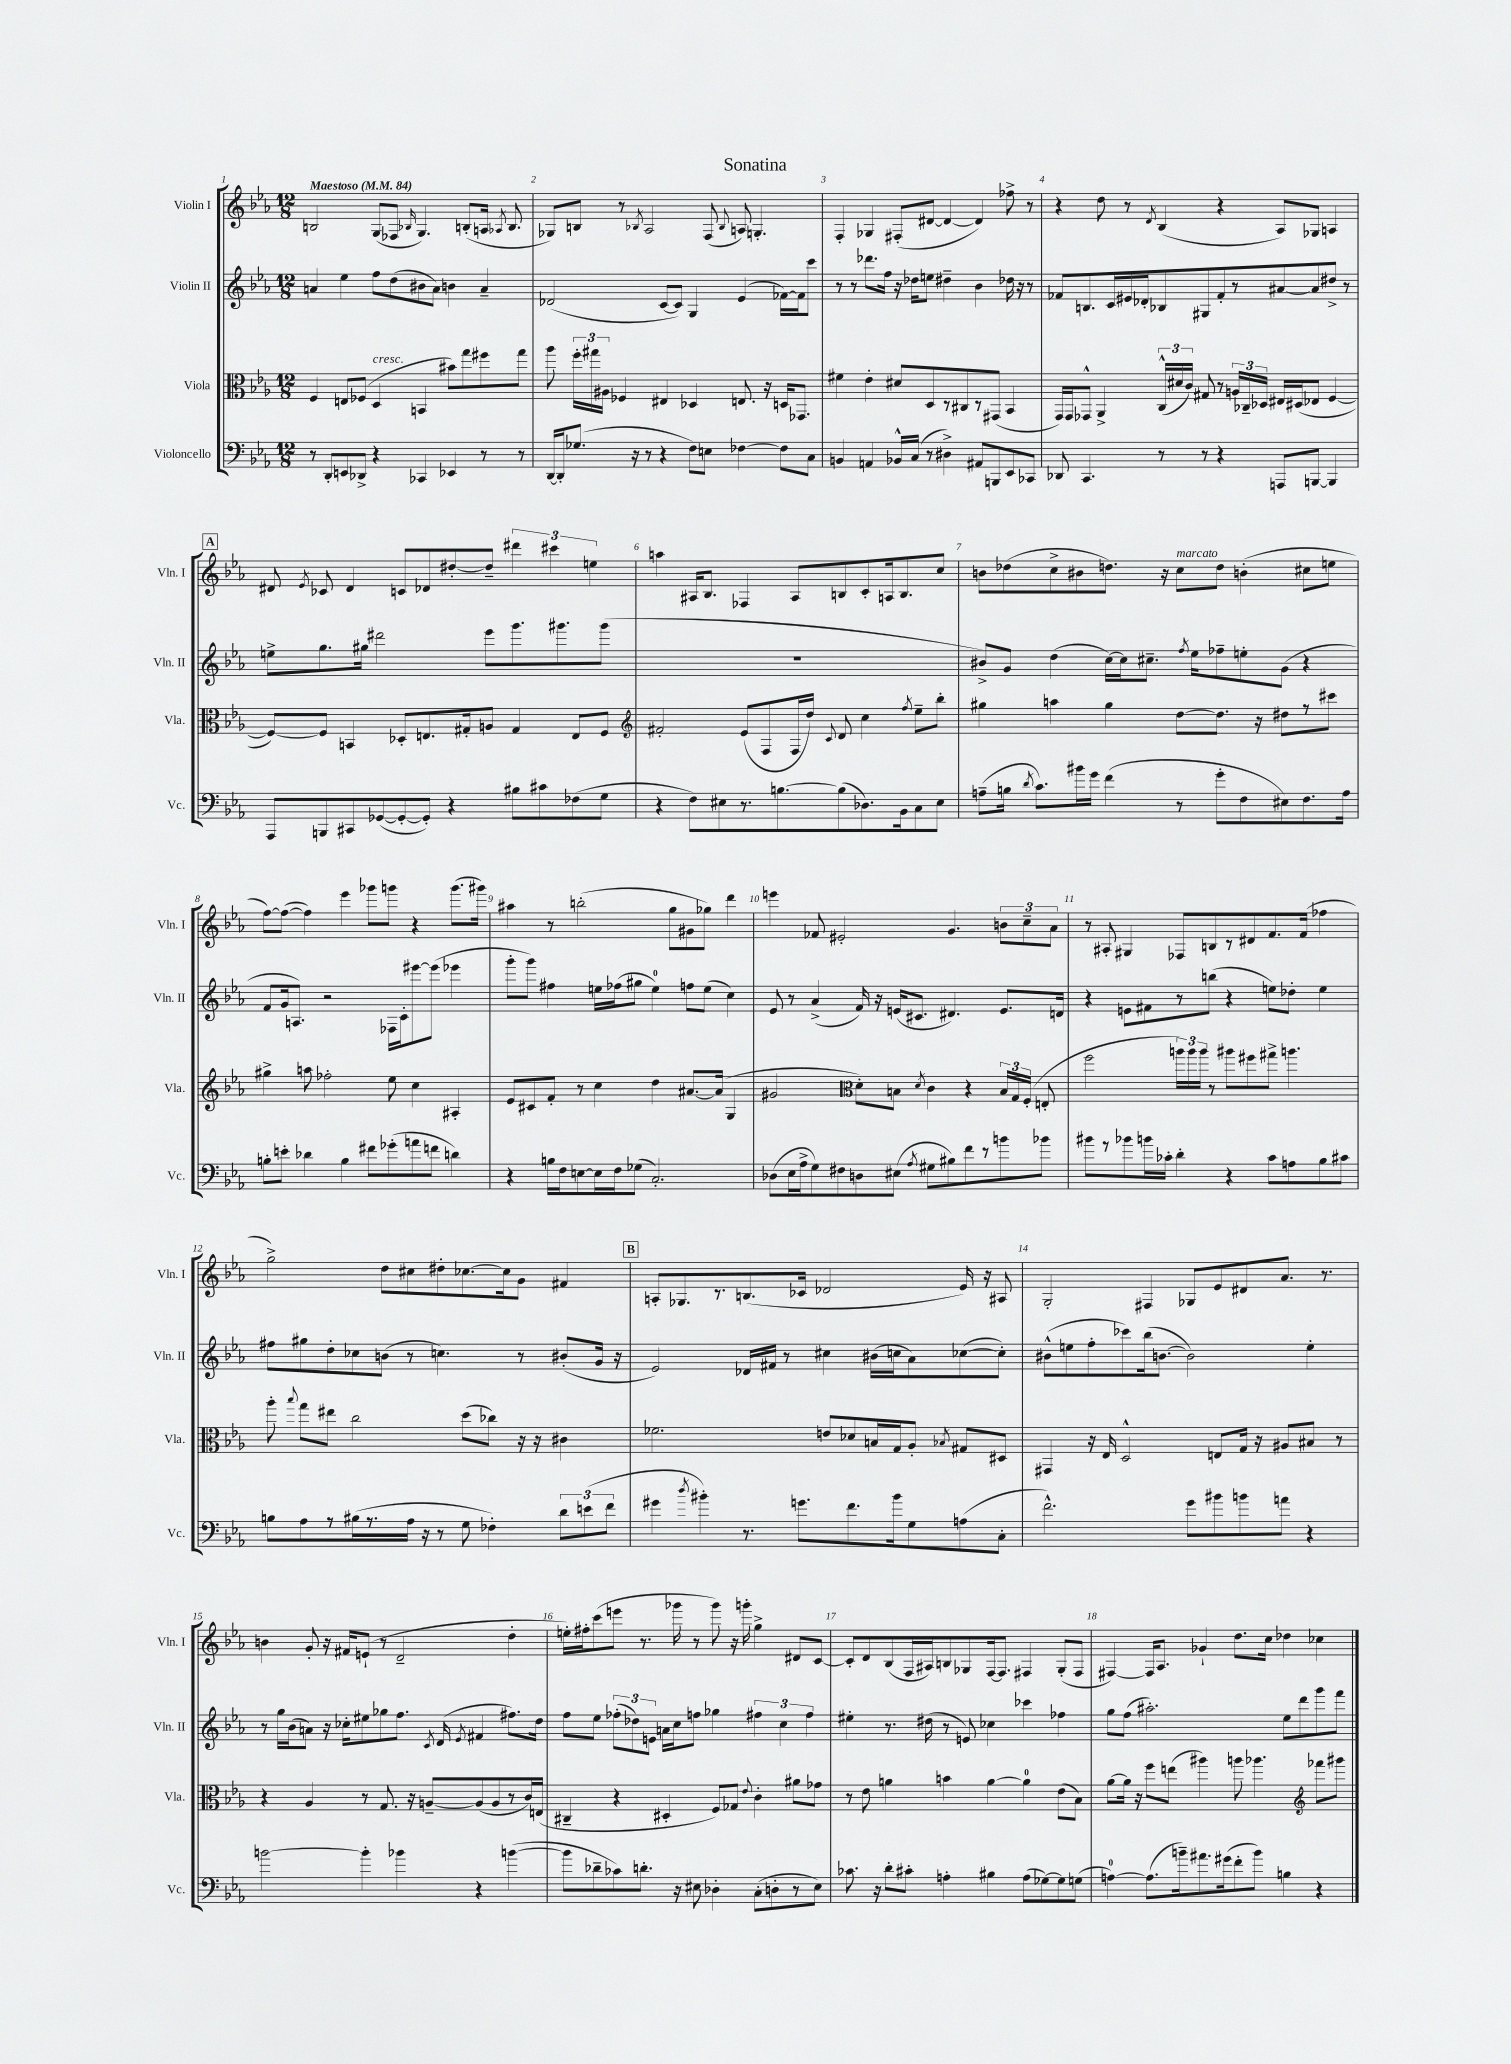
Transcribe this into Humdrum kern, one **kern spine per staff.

**kern	**kern	**kern	**kern
*part4	*part3	*part2	*part1
*staff4	*staff3	*staff2	*staff1
*I"Violoncello	*I"Viola	*I"Violin II	*I"Violin I
*I'Vc.	*I'Vla.	*I'Vln. II	*I'Vln. I
*clefF4	*clefC3	*clefG2	*clefG2
*k[b-e-a-]	*k[b-e-a-]	*k[b-e-a-]	*k[b-e-a-]
*M12/8	*M12/8	*M12/8	*M12/8
*MM84	*MM84	*MM84	*MM84
=1	=1	=1	=1
!	!	!	!LO:TX:a:B:t=Maestoso
8r	4F/	4an/	2Bn/
8DD'/L	.	.	.
8EEn/	8En/L	4ee-\	.
8DD-X^/J	(8F-X/J	.	.
!	!LO:TX:a:i:t=cresc.	!	!
4r	4D/	8ff\L	(8G/L
.	.	(8dd\	8F-X/J
.	.	.	16qqB-X/
4CC-X/	4BBn/	8b#X\	4.G/)
.	.	8a\J)	.
4EE-X/	8b#X\L)	4bn\	.
.	8gg\	.	(8Bn'/L
8r	8ff#X\	4a~/	16An/Jk
.	.	.	8qA-X/
.	.	.	8.B/
8r	8gg\J	.	.
=2	=2	=2	=2
[16DD/LL	8aa-\	(2d-X/	8G-X/L)
16DD'/J]	.	.	.
(8.G-X/J	24ff'\LL	.	8Bn/J
.	24gg#X\	.	.
.	24A#X\JJ	.	.
.	4F-X/	.	8r
16r	.	.	.
.	.	.	8qB-X/
8r	.	.	2A-/
4r	4E#X/	[8c/L	.
.	.	8c/J])	.
8F\L)	4D-X/	4G/	.
8En\J	.	.	(8F/
.	.	.	8qqB-/
[4F-X\	8.En/	(4e-/	8An/)
.	.	.	4.Gn'/
.	16r	.	.
8F-\L]	16Dn/KL	[16f-X\LL)	.
.	8.GG-X/J	16f-\J]	.
8C\J	.	8ccc\J	.
=3	=3	=3	=3
4BBn/	4f#X\	8r	4F'/
.	.	8r	.
4AAn/	4e-'\	8.ddd-X\L	4G-X/
.	.	16ff\Jk	.
16BB-X^^/LL	8d#X/L	16r	(8F#X'/L
(16C/JJ	.	16dd-X\KL	.
8r	8D/	8een\J	[8d#X/J
4D#X^\)	8r	4dd#X~\	4d#/_
.	8C#X/	.	.
8AA#X/L	8r	4b-\	4d#/])
8BBBn/	(8GG#X/J	.	.
8EE-/	4BB-/	16dd-X\	8ff-X^\
.	.	16r	.
8CC-X/J	.	8r	8r
=4	=4	=4	=4
8DD-X/	16GG/LL)	8f-X/L	4r
.	16GG/J	.	.
4.CC/	8GG-X^^/J	8.Bn/	.
.	4AA-^/	.	8dd\
.	.	16c/L	.
.	.	16e#X/	8r
.	.	16d-X'/J	.
.	.	.	8qd/
8r	(24C^^/LL	8B-X/	(4B-/
.	24d#X/	.	.
.	24c/JJ)	.	.
8r	8G#X/	8G#X/	.
4r	8r	8f-'/	4r
.	24An/LL	8r	.
.	24C-X~/	.	.
.	24D-X/JJ	.	.
8AAAn/L	16E#X/LL	[8a#X/	8A-/L)
.	(16D#X/J	.	.
[8BBBn/J	8E-X/J	8a#/]	8G-X/J
4BBB/]	[4F/	8dd#X^/J	4An/
.	.	8r	.
!!LO:LB:g=z
!!LO:REH:place=s1:t=A
=5	=5	=5	=5
8AAA-/L	8F/L_)	8een^\L	8d#X/
.	.	.	8qe-/
8BBBn/	8F/J]	8.gg\	8c-X/
8CC#X/	4BBn/	.	4d#/
.	.	16gg#X\Jk	.
([8GG-X/	.	2ddd#X\	.
8GG-'/_	8D-X'/L	.	8cn/L
8GG-'/J])	8.En/	.	8d-X/
4r	.	.	[8dd#X'/
.	16G#X'/k	.	.
.	8An/J	8eee-\L	8dd#~/J]
8B#X\L	4G#/	8.ggg\	6ddd#X\
8c#X\	.	.	.
.	.	.	6ccc#X\
.	.	8.ggg#X\	.
(8F-X\	8E/L	.	.
.	.	.	6een\
8G\J	8F/J	(8ggg#\J	.
=6	=6	=6	=6
*	*clefG2	*	*
4r	2f#X'/	1.r	4aan\
8F\L)	.	.	16A#X/KL
.	.	.	8.B-/J
8E#X\	.	.	.
8.r	(8e-/L	.	4F-X/
.	8F/	.	.
[8.Bn\	.	.	.
.	16F/L	.	8A#/L
.	16dd/JJ)	.	.
.	8qqc/	.	.
(8B\]	8d/	.	8Bn/
8.D-X\)	4cc\	.	8c'/
.	.	.	16An/k
16BB-\k	.	.	8.B/
.	8qff/	.	.
8C\	8ee-~\L	.	.
8E#\J	8bb-'\J	.	8cc/J
=7	=7	=7	=7
(8An~\L	4gg#X\	8b#X^/L)	8bn\L
16Bn\Jk	.	8g/J	(8dd-X\
8qd/	.	.	.
8.c\L)	.	.	.
.	4aan\	(4dd\	8cc^\
16b#X\L	.	.	8b#X\
16g\JJ	.	.	.
(4f\	4gg#\	[16cc\LL)	8.ddn\J)
.	.	16cc\J]	.
.	.	8.cc#X~\J	.
.	.	.	16r
!	!	!	!LO:TX:a:i:t=marcato
8r	[8dd\L	.	8cc\L
.	.	8qff/	.
.	.	16ee-\KL	.
8g'\L	8.dd\J]	8ff-X~\	8dd\J
8F\	.	8een'\	(4bn'\
.	16r	.	.
8E#X\)	8dd#X\L	(8g\J	.
8.F\	8r	4r	8cc#X\L
.	8ccc#X\J	.	8een\J
16A\Jk	.	.	.
!!LO:LB:g=z
=8	=8	=8	=8
8Bn'\L	4gg#X^\	8f/L	[8ff\L)
8en'\J	.	16g/k	(8ff\J_
.	.	8.An/J)	.
4d-X\	8aan\	.	4ff\])
.	2ff-X'\	2r	.
4B\	.	.	4eee-\
8f#X\L	.	.	8ggg-X\L
(8g-X'\	8ee-\	16F-X\LL	8gggn\J
.	.	16c'\J	.
8an\	4cc\	[8eee#X\	4r
8fn\J	.	(8eee#\J]	.
4dn\)	4A#X'/	4eee-X\	(8.ggg\L
.	.	.	16ggg#X\Jk)
=9	=9	=9	=9
4r	8e-/L	8ggg'\L	4aa#X\
.	8c#X/	8ggg\J)	.
16Bn\LL	8f'/J	4ff#X\	8r
16F\J	.	.	.
[8En\	8r	.	(2bbn'\
16E\L]	4cc\	16een\LL	.
16F\J	.	(16ff-X\J	.
(8G-X\J	.	8gg#X\J	.
2.C'/)	4dd\	4ee\)	.
.	.	.	8gg\L
.	[8.a#X/L	8ffn\L	8g#X\
.	.	(8ee\J	8gg-X\J)
.	(16a#/Jk]	.	.
.	4G/	4cc\)	4ddd\
=10	=10	=10	=10
(8D-X\L	2g#X/	8e-/	4eeen\
16E-\L	.	8r	.
16A-^\J	.	.	.
8G\)	.	(4a-^/	8f-X/
8F#X\	.	.	2e#X'/
*	*clefC3	*	*
8Dn\	8d'\L)	16f/)	.
.	.	16r	.
(8E#X\J	8Bn\J	(16en/KL	.
.	.	8.c#X/J	.
8qA-/	8qd/	.	.
8G#X\L	4c\	.	.
8B#X\)	.	4.d#X/)	4.g/
8f\	4r	.	.
8r	.	.	.
8bn\	24B/LL	8.e/L	12bn\L
.	24G/	.	.
.	(24F'/JJ	.	12cc~\
8b-X\J	8En'/	.	.
.	.	.	12a-\J
.	.	16dn/Jk	.
=11	=11	=11	=11
8b#X\L	2ff\	4r	8r
8r	.	.	8A#X'/
8b-X\	.	8en\L	4G#X/
16bn\L	.	8f#X\	.
16c-X'\JJ	.	.	.
4d'\	24aan\LL)	8r	8F-X/L
.	24aa\	.	.
.	24aa\JJ	.	.
.	8r	(8bbn\J	8Bn/
4r	8aa#X\L	4r	8r
.	8ff#X\	.	8d#X/
8c-\L	8gg#X^\J	8een\L)	8.f/
8An\	4.aan\	8dd-X'\J	.
.	.	.	(16f/Jk
8B-\	.	4ee\	4ff-X\
8c#X\J	.	.	.
!!LO:LB:g=z
=12	=12	=12	=12
8Bn\L	8aa-'\	8ff#X\L	2gg^\)
.	8qqbb-/	.	.
8A-\	8gg\L	8gg#X\	.
8r	8ee#X\J	8dd'\	.
(16B#X\L	2cc\	8cc-X\	.
8.r	.	.	.
.	.	(8bn\J	8dd\L
16A-\JJ	.	8r	8cc#X\
16r	.	.	.
8r	.	4.ccn\)	8dd#X'\
8G\	(8dd\L	.	[8.cc-X\
4F-X'\)	8cc-X\J)	.	.
.	.	.	16cc-\k]
.	16r	8r	8g\J
.	16r	.	.
12d\L	4c#X\	(8b#X'/L	4f#X/
(12en\	.	.	.
.	.	16g/Jk	.
12f\J	.	.	.
.	.	16r	.
!!LO:REH:place=s1:t=B
=13	=13	=13	=13
4g#X\	2.f-X\	2e-/)	8An'/L
.	.	.	8.G-X/
8qdd/	.	.	.
4b#X'\)	.	.	.
.	.	.	8.r
8.r	.	16d-X/LL	(8.Bn/
.	.	16f#X/JJ	.
.	.	8r	.
8.gn\L	.	.	16c-X/Jk
.	8en/L	4cc#X\	2d-X/
8.f\	8d-X/	.	.
.	16Bn/L	(16b#X\LL	.
16b#\k	16G/J	16ccn\J	.
8G\	8A-'/J	8a-\)	.
.	8qB-X/	.	.
(8An\	8G#X/L	([8cc-X\	16e-/)
.	.	.	16r
8C'\J	8D#X/J	8cc-'\J])	8A#X/
=14	=14	=14	=14
2.f^^\)	4GG#X/	(8b#X^^\L	2G'/
.	.	8een\	.
.	16r	8ff'\	.
.	16E-/	.	.
.	2D^^/	8ccc-X\)	.
.	.	(16bb-\k	4F#X/
.	.	[8.bn\J	.
8g\L	.	2b\])	8G-X/L
8b#X\	8En/L	.	8e-/
8bn\	16G/Jk	.	8d#X/
.	16r	.	.
8an\J	8A#X/L	.	8.a-/J
4r	8B#X/J	4ee'\	.
.	.	.	8.r
.	8r	.	.
!!LO:LB:g=z
=15	=15	=15	=15
[2bn\	4r	8r	4bn\
.	.	16gg\LL	.
.	.	(16b-\J	.
.	4A-/	8an\J)	8g'/
.	.	16r	16r
.	.	16cc-X'\KL	16f#X/KL
4b'\]	8r	8ee#X\	(8en`/J
.	8.G/	8gg-X\	8r
4b-X\	.	8.ff\J	2d~/
.	16r	.	.
.	[8An~/L	.	.
.	.	8qc/	.
.	.	(16d/	.
.	.	8qe-/	.
4r	(8A/]	4f#X/	.
.	8A/	.	.
([4bn\	8r	8.ff#X\L)	4dd'\
.	16c/L)	.	.
.	(16En/JJ	16dd\Jk	.
=16	=16	=16	=16
8b\L]	4C#X~/	8ff\L	16een'\LL)
.	.	.	16ff#X'\J
8d-X~\	.	8ee-\J	(8ccc\
8c-X\)	4r	(12ff-X'\L	8eeen\J
.	.	12dd-X\)	.
8.dn'\J	.	.	8.r
.	.	12en\J	.
.	4D#X'/	16an\LL	.
16r	.	16cc\J	16ggg-X\
8E#X\	.	8ffn\J	8r
4D-X'\	8F/L)	4gg-X\	8ggg-\)
.	8G-X/J	.	16r
.	.	.	16gggn'\
.	8qqe-/	.	.
(8C'\L	4c'\	6ff#X\	4gg^\
8Dn'\	.	.	.
.	.	6cc\	.
8r	8a#X\L	.	8d#X/L
.	.	6ff#\	.
8E#\J)	8g-X\J	.	[8c/J
=17	=17	=17	=17
8.c-X\	8r	4ee#X'\	8c'/L]
.	8e-\	.	8d/
16r	.	.	.
8d'\L	4an\	8.r	(8B-/
8c#X'\J	.	.	16F/L
.	.	(16dd#X\	16A#X/J)
4An'\	4bn\	8r	8Bn/
.	.	8en/)	8G-X/
4B#X\	[4a\	4cc-X\	[16F/k
.	.	.	8.F/J]
(8A\L	4a\]	4ccc-X\	4F#X/
[8G-X\)	.	.	.
8G-\]	(8e-\L	4ff-X\	(8G-'/L
(8Gn\J	8B-\J)	.	8F#/J
=18	=18	=18	=18
[4An\)	[8a-\L	8gg\L	[4F#X/)
.	16a-\Jk]	(8ff\J	.
.	16r	.	.
(8.A\L]	8ff\L	2.aa#X'\)	16F#/KL]
.	.	.	8.A-/J
.	(8een\J	.	.
16bn~\k)	.	.	.
8.a#X\	4aa#X\)	.	4g-X`/
(16g#X\k	.	.	.
8f'\	8aan\	.	8.dd\L
8b\J)	4.aa-X\	.	.
.	.	.	16cc\Jk
4Bn\	.	8ee-\L	4dd-X\
.	.	8ddd\	.
*	*clefG2	*	*
4r	8fff-X\L	8ggg\	4cc-X\
.	8ggg#X\J	8fff\J	.
==	==	==	==
*-	*-	*-	*-
